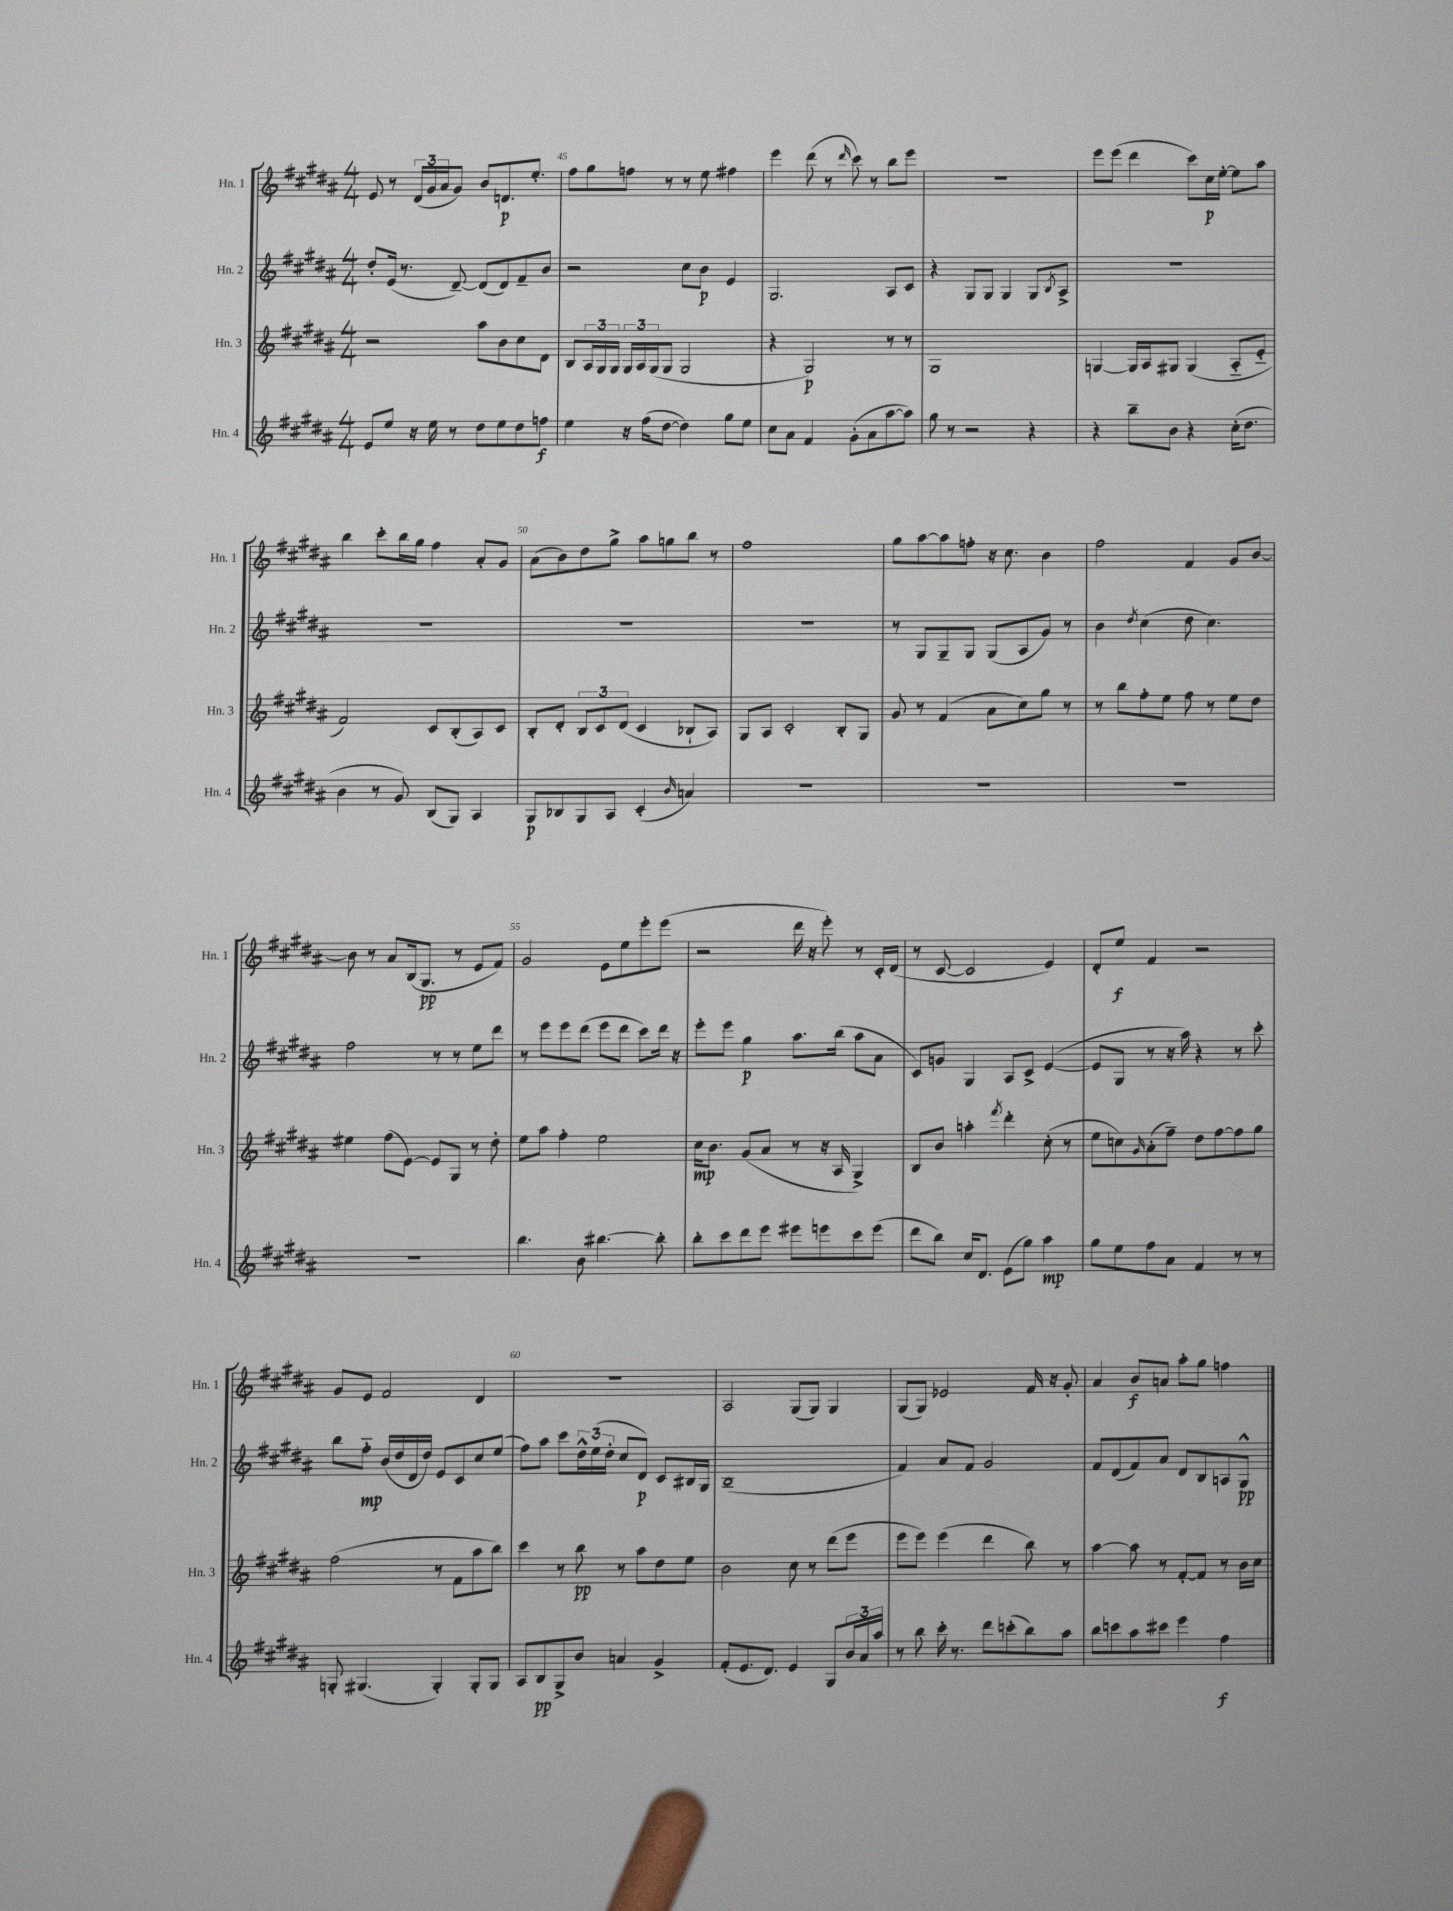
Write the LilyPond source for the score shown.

<<
\new StaffGroup <<
\new Staff = "s0" \with { instrumentName = "Hn. 1" shortInstrumentName = "Hn. 1" } {
    \clef treble \key b \major \numericTimeSignature \time 4/4
    e'8 r8 \tuplet 3/2 { dis'16( gis'16 ais'16 } gis'8) b'8 d'8.\p e''8.-. |
    fis''8 gis''8 f''8 r8 r8 e''8 fis''4 |
    e'''4 dis'''8( r8 \grace { dis'''16 } cis'''8) r8 b''8 e'''8 |
    r1 |
    e'''8 e'''8( dis'''4 cis'''8) cis''16\p e''16~-. e''8 ais''8 |
    b''4 cis'''8-. b''16 gis''16 fis''4 ais'8-. gis'8 |
    ais'8( b'8) dis''8 gis''8-> ais''8 g''8 b''8 r8 |
    fis''1 |
    gis''8 ais''8~ ais''8 f''8-. r16 cis''8. b'4 |
    fis''2 fis'4 gis'8 b'8~ |
    b'8 r8 ais'8 b16( gis8.\pp r8 e'8 fis'8) |
    gis'2 e'8 e''8 e'''8-. e'''8( |
    r2 dis'''16 r16 e'''8-.) r8 cis'16-. dis'16( |
    r8 cis'8~ cis'2 e'4) |
    dis'8-. e''8\f fis'4 r2 |
    gis'8 e'8 fis'2 dis'4 |
    r1 |
    ais2 gis8( gis8) gis4 |
    gis8( gis8) ees'2 fis'16 r16 gis'8-. |
    ais'4 b'8\f a'8 ais''8-. gis''8 f''4 \bar "|." |
}
\new Staff = "s1" \with { instrumentName = "Hn. 2" shortInstrumentName = "Hn. 2" } {
    \clef treble \key b \major \numericTimeSignature \time 4/4
    dis''8-. e'16( r8. dis'8~--) dis'8( dis'8) fis'8-- b'8 |
    r2 cis''8 b'8\p e'4 |
    gis2. ais8 cis'8 |
    r4 gis8 gis8 gis4 gis8 \acciaccatura { b8 } ais8-> |
    R1 |
    R1 |
    R1 |
    R1 |
    r8 gis8 gis8-- gis8 gis8( ais8 gis'8) r8 |
    b'4 \acciaccatura { dis''8 } cis''4( dis''8 cis''4.) |
    fis''2 r8 r8 e''8 dis'''8 |
    r8 e'''8 e'''8 dis'''8( e'''8 dis'''8 cis'''8) dis'''16 r16 |
    e'''8-. e'''8 gis''4\p ais''8. b''16( ais''8 ais'8 |
    cis'8) g'8 gis4 ais8 cis'8-> e'4~( |
    e'8 gis8 r8 r16 ais''16) r4 r8 cis'''8-. |
    b''8 fis''8-_\mp b'16( dis''16 dis'16 dis''16) e'8 cis'8 cis''8 e''8( |
    fis''8) ais''8 cis'''8 \tuplet 3/2 { dis''16-^ e''16( dis''16-. } cis''8 dis'8\p) cis'8 bis16 gis16 |
    b1--( |
    fis'4) ais'8 fis'8 gis'2 |
    fis'8 dis'8( fis'8) ais'8 dis'8 b8 a8 gis8-^\pp \bar "|." |
}
\new Staff = "s2" \with { instrumentName = "Hn. 3" shortInstrumentName = "Hn. 3" } {
    \clef treble \key b \major \numericTimeSignature \time 4/4
    r2 ais''8 b'8 cis''8 dis'8 |
    b8 \tuplet 3/2 { ais16 gis16 gis16 } \tuplet 3/2 { gis16 ais16 gis16( } gis8 gis2 |
    r4 gis2\p) r8 r8 |
    gis1 |
    g4~ g16 ais16 gis8 gis4( ais8-_ e'8-_ |
    fis'2) cis'8 b8-.( ais8) cis'8 |
    b8-. dis'8-. \tuplet 3/2 { b8 cis'8 dis'8( } cis'4 bes8-! ais8) |
    gis8 ais8 cis'2-. b8-. gis8 |
    gis'8 r8 fis'4( ais'8 cis''8) gis''8 r8 |
    r8 b''8 fis''8-. e''8 fis''8 r8 e''8 dis''8 |
    eis''4 fis''8( e'8~) e'8 gis8 r8 dis''8-. |
    e''8 ais''8 fis''4-. e''2 |
    cis''16\mp b'8. gis'8( ais'8 r8 r16 ais16 gis4->) |
    b8 b'8 a''4-. \acciaccatura { fis'''8 } dis'''4-. cis''8-.( r8 |
    e''8 c''8) \grace { gis'16 } ais'8-.( fis''8--) dis''8 fis''8~ fis''8 gis''8 |
    fis''2( r8 fis'8 ais''8 b''8) |
    cis'''4 r8 b''8\pp r8 ais''8 dis''8 e''8 |
    b'2 cis''8 r8 dis'''8( e'''8 |
    e'''8 e'''8) e'''4( dis'''4 b''8) r8 |
    ais''4~ ais''8 r8 fis'8~-. fis'8 r8 b'16 cis''16 \bar "|." |
}
\new Staff = "s3" \with { instrumentName = "Hn. 4" shortInstrumentName = "Hn. 4" } {
    \clef treble \key b \major \numericTimeSignature \time 4/4
    e'8 e''8 r16 e''16 r8 dis''8 e''8 dis''8 f''8\f |
    e''4 r16 fis''16( dis''8~ dis''4) gis''8 e''8 |
    cis''8 ais'8 fis'4 gis'8-.( ais'8 ais''8~ ais''8) |
    gis''8 r8 r2 r4 |
    r4 b''8-- b'8 r4 cis''16-.( dis''8. |
    b'4 r8 gis'8) b8( gis8) ais4 |
    gis8\p bes8 gis8 ais8 cis'4-.( \grace { b'16 } a'4) |
    R1 |
    R1 |
    R1 |
    R1 |
    b''4. b'8 bis''4.~ bis''8-. |
    b''8-. cis'''8 dis'''8 e'''8 eis'''8 e'''8 cis'''8 e'''8( |
    dis'''8 b''8) cis''16 dis'8. e'8( gis''8) ais''4\mp |
    gis''8 e''8 fis''8 ais'8 fis'4 r8 r8 |
    g8-. gis4.( gis4-.) gis8-. gis8 |
    ais8 b8\pp gis8-> b'8 a'4 gis'4-> |
    fis'8-.( e'8. dis'8.) e'4 gis8 \tuplet 3/2 { b'16 ais'16 ais''16 } |
    r8 b''8 cis'''16-. r8. dis'''8 c'''8-.( b''8) ais''8 |
    b''8 c'''8 ais''8 cis'''8 e'''4 fis''4\f \bar "|." |
}
>>
>>
\layout { \context { \Score currentBarNumber = #44 \override BarNumber.break-visibility = ##(#f #t #t) barNumberVisibility = #(every-nth-bar-number-visible 5) } }
